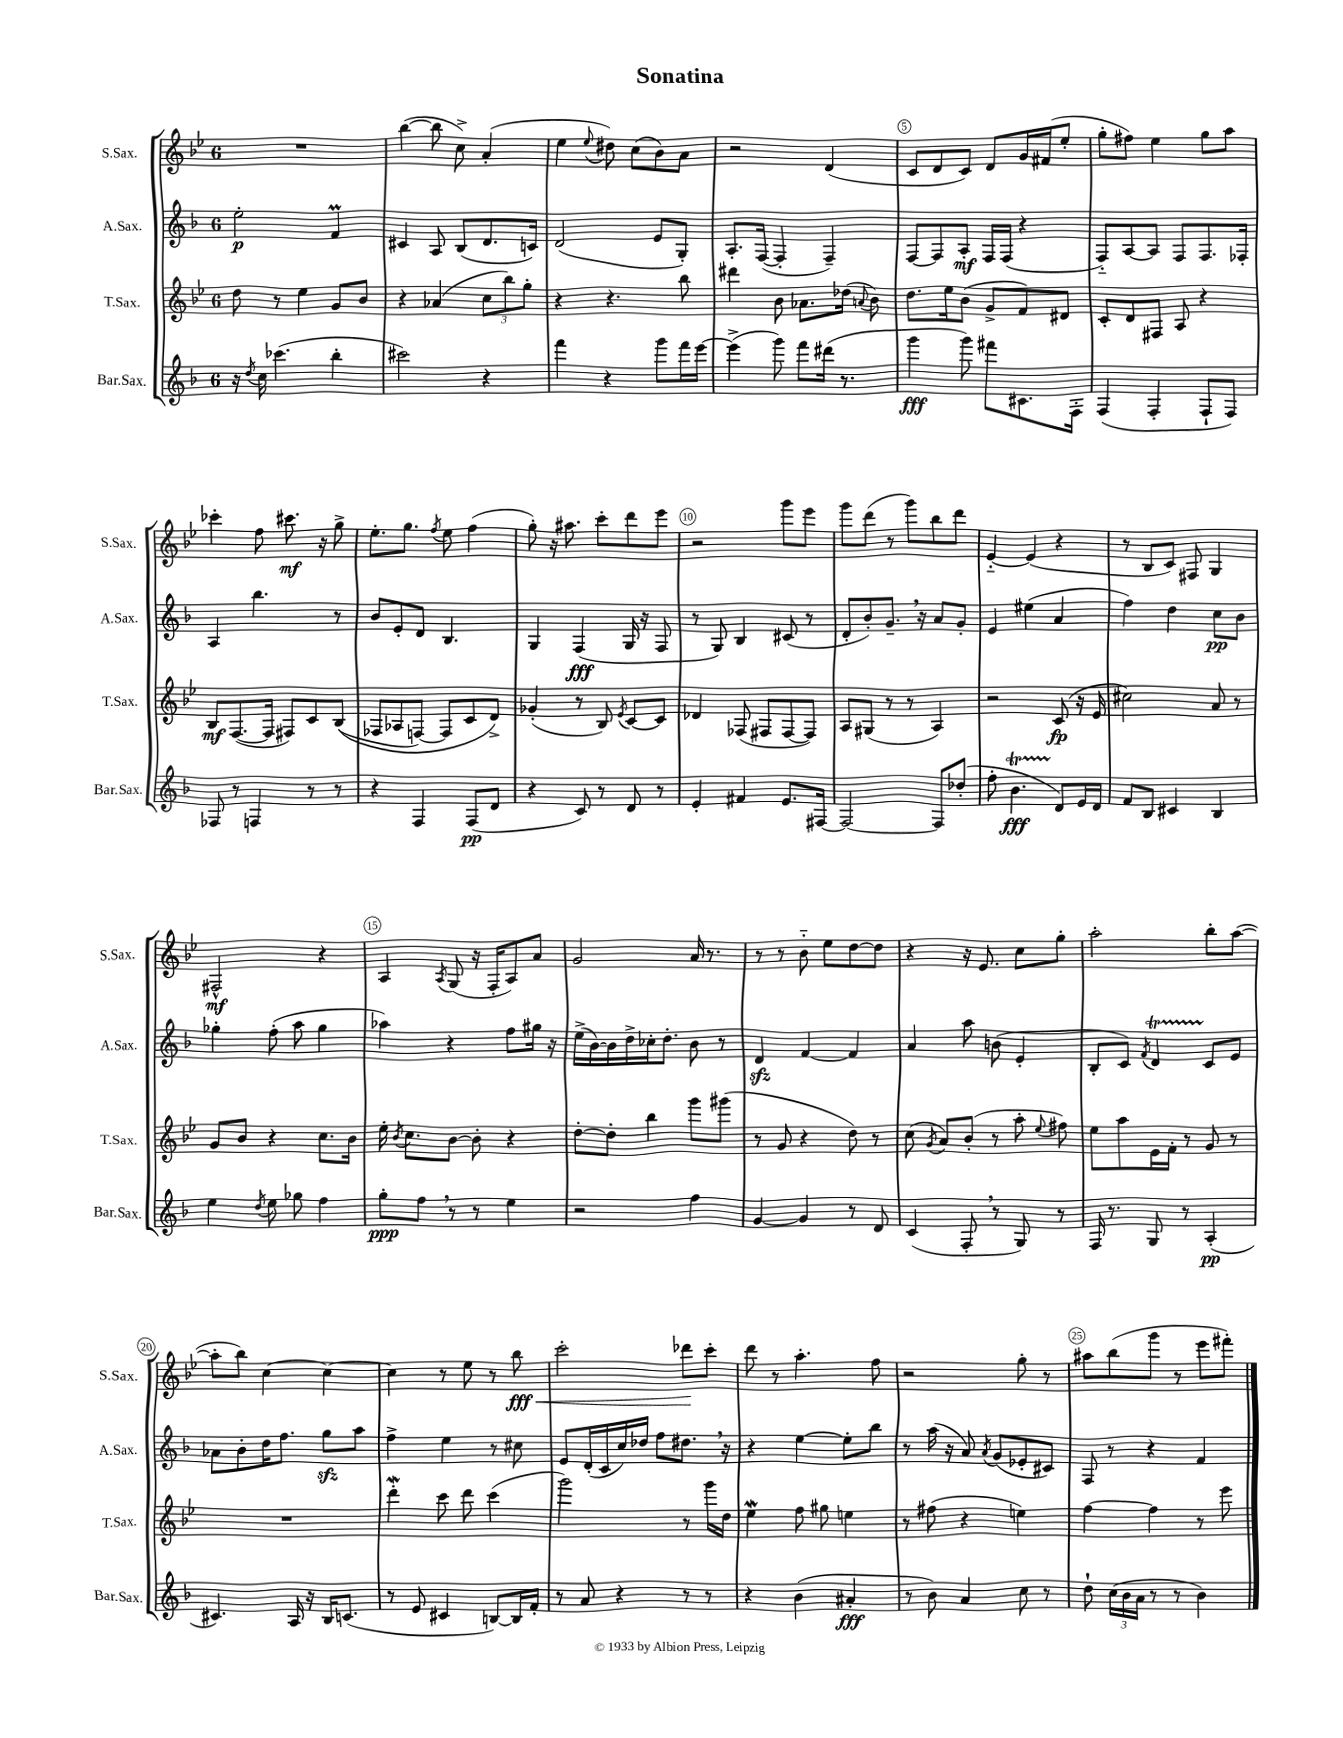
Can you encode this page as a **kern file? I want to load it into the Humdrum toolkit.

**kern	**kern	**kern	**kern
*staff4	*staff3	*staff2	*staff1
*clefG2	*clefG2	*clefG2	*clefG2
*k[b-]	*k[b-e-]	*k[b-]	*k[b-e-]
*M6/8	*M6/8	*M6/8	*M6/8
16r	8dd	2ee'	2.r
8qdd	.	.	.
16cc	.	.	.
(4.ccc-	8r	.	.
.	4ee-	.	.
4bb-'	8g	4f	.
.	8b-	.	.
=	=	=	=
2ccc#)	4r	4c#	([4bb-
.	(4a-	8A	8bb-]
.	.	(8B-	8cc^)
4r	12cc	8.d	(4a'
.	12bb-)	.	.
.	12gg'	.	.
.	.	16c)	.
=	=	=	=
4fff	4r	(2d	4ee-
.	.	.	8qqee-
4r	4.r	.	8dd#)
.	.	.	(8cc
8ggg	.	8e	8b-)
16fff	8bb-	8G')	8a
[16eee	.	.	.
=	=	=	=
(4eee^]	4ddd#	8.A'	2r
.	.	([16F	.
8ggg)	8b-	4F']	.
8fff	8.a-	.	.
(16ddd#	.	4F~)	(4d
8.r	(16dd-	.	.
.	8qqa	.	.
.	8b-)	.	.
=	=	=	=
4ggg	8.dd	[8F	8c
.	.	8F]	8d
.	16ee-	.	.
8ggg)	(8b-	8A'	8c)
8fff#	8g^	16F	8d
.	.	(16F	.
8.c#	8f)	4r	16g
.	.	.	(16f#
.	8d#	.	8ee-'
16F'	.	.	.
=	=	=	=
(4F	8c'	8F'~)	8gg'
.	8d	[8A	8ff#)
4F'	8F#	8A]	4ee-
.	8A	8F	.
8F`	4r	8.F	8gg
8F)	.	.	8aa
.	.	16F-'	.
=	=	=	=
8F-	8B-	4A	4ccc-'
8r	([8.F	.	.
4F	.	4.bb-	8ff
.	16F]	.	.
.	8F#)	.	8.ccc#
8r	8c	.	.
.	.	.	16r
8r	&((8B-	8r	8gg^
=	=	=	=
4r	8F-	8b-	8.ee-'
.	8A-	8e'	.
.	.	.	8.gg
4F	[8F)	8d	.
.	.	.	8qff
.	8F]	4.B-	8ee-
(8F	8c	.	(4ff
8d	8d^&)	.	.
=	=	=	=
4r	(4g-'	4G	8gg')
.	.	.	16r
.	.	.	8.aa#
8c)	8r	(4F	.
8r	8B-)	.	8ccc'
.	8qe-	.	.
8d	[8c	16G	8ddd
.	.	16r	.
8r	8c]	8F	8eee-
=	=	=	=
4e'	4d-	8r	2r
.	.	8G)	.
4f#	(8F-	4B-	.
.	8F#	.	.
8.e	[8F#	(8c#	8ggg
.	8F#])	8r	8eee-
[16F#	.	.	.
=	=	=	=
2F#_	8A	8d'	8ggg
.	(8G#	8b-')	(8ddd
.	8r	8.g~	8r
.	8r	.	8ggg)
.	.	16r	.
8F#]	4A)	8a	8bb-
(8dd-'	.	8g'	8ddd
=	=	=	=
8ff'	2r	4e	[4e-'~
4.b-	.	.	.
.	.	(4ee#	(4e-]
8d)	(8c	4a	4r
16e	16r	.	.
16d	16e-	.	.
=	=	=	=
8f	2cc#)	4ff)	8r
8B-	.	.	8B-
4c#	.	4dd	8c)
.	.	.	8F#
4B-	8a	8cc	4G
.	8r	8b-	.
=	=	=	=
4ee	8g	4gg-'	2F#^^
.	8b-	.	.
8qdd	.	.	.
8ee	4r	(8ff'	.
8gg-	.	8aa	.
4ff	8.cc	4gg-	4r
.	16b-	.	.
=	=	=	=
8gg'	16ee-'	4aa-)	4A
.	8qb-	.	.
.	8.cc	.	.
8ff	.	.	.
.	.	.	8qA
8r	[8b-	4r	(8G
8r	8b-']	.	16r
.	.	.	16F'
4ee	4r	8ff	8A)
.	.	16gg#	8a
.	.	16r	.
=	=	=	=
2r	[8dd'	(16ee^	2g
.	.	[16b-)	.
.	8dd']	16b-]	.
.	.	16dd^	.
.	4bb-	16cc-'	.
.	.	8.dd'	.
4ff	8ggg	8b-	16a
.	.	.	8.r
.	(8ggg#	8r	.
=	=	=	=
[4g	8r	4d	8r
.	8g	.	8r
4g]	4r	[4f	8b-'~
.	.	.	8ee-
8r	8dd)	4f]	[8dd
8d	8r	.	8dd]
=	=	=	=
(4c	(8cc	4a	4r
.	8qg	.	.
.	8a)	.	.
8F'	(8b-'	8aa	16r
.	.	.	8.e-
8r	8r	(8b	.
8G)	8aa'	4e'	8cc
.	8qqee-	.	.
8r	8ff#)	.	8gg'
=	=	=	=
16F	8ee-	8B-'	2aa'
8.r	.	.	.
.	8aa	8c)	.
.	.	8qf	.
8G	16e-	4d	.
.	16f'	.	.
8r	8r	.	.
(4A'	8g	8c	8bb-'
.	8r	8e	([8aa
=	=	=	=
4.c#)	2.r	8a-	8aa']
.	.	8b-'	8bb-)
.	.	16dd	[4cc
.	.	8.ff	.
16A	.	.	.
16r	.	.	.
16B-	.	8gg	4cc_
(8.c	.	.	.
.	.	8aa	.
=	=	=	=
8r	4ddd'	4ff^	4cc]
8e	.	.	.
4c#	8ccc	4ee	8r
.	8ddd	.	8ee-
[8B)	(4ccc	8r	8r
16B]	.	8cc#	8bb-
16f'	.	.	.
=	=	=	=
8r	2ggg)	8e	2ccc'
8a	.	(16d'	.
.	.	16c	.
4r	.	16cc)	.
.	.	16dd-	.
.	.	8ff	.
8r	8r	8.dd#	8ddd-
8r	16ggg	.	8ccc'
.	16dd	16r	.
=	=	=	=
4r	4ee-	4r	8ddd
.	.	.	8r
(4b-	8ff	[4ee	4.aa'
.	8gg#	.	.
4a#'	4ee	8ee']	.
.	.	8bb-	8ff
=	=	=	=
8r	8r	8r	2r
8b-)	(8ff#	(16aa	.
.	.	16r	.
4a	4r	8a)	.
.	.	8qa	.
.	.	(8g	.
8cc	4ee)	8e-'	8gg'
8r	.	8c#)	8r
=	=	=	=
8dd`	[4ff	8F	8aa#
(24cc	.	8r	(8bb-
24b-	.	.	.
24a	.	.	.
8r	4ff]	4r	8ggg
8r	.	.	8r
4b-)	8r	4f	8eee-
.	8eee-	.	8fff#')
==	==	==	==
*-	*-	*-	*-
